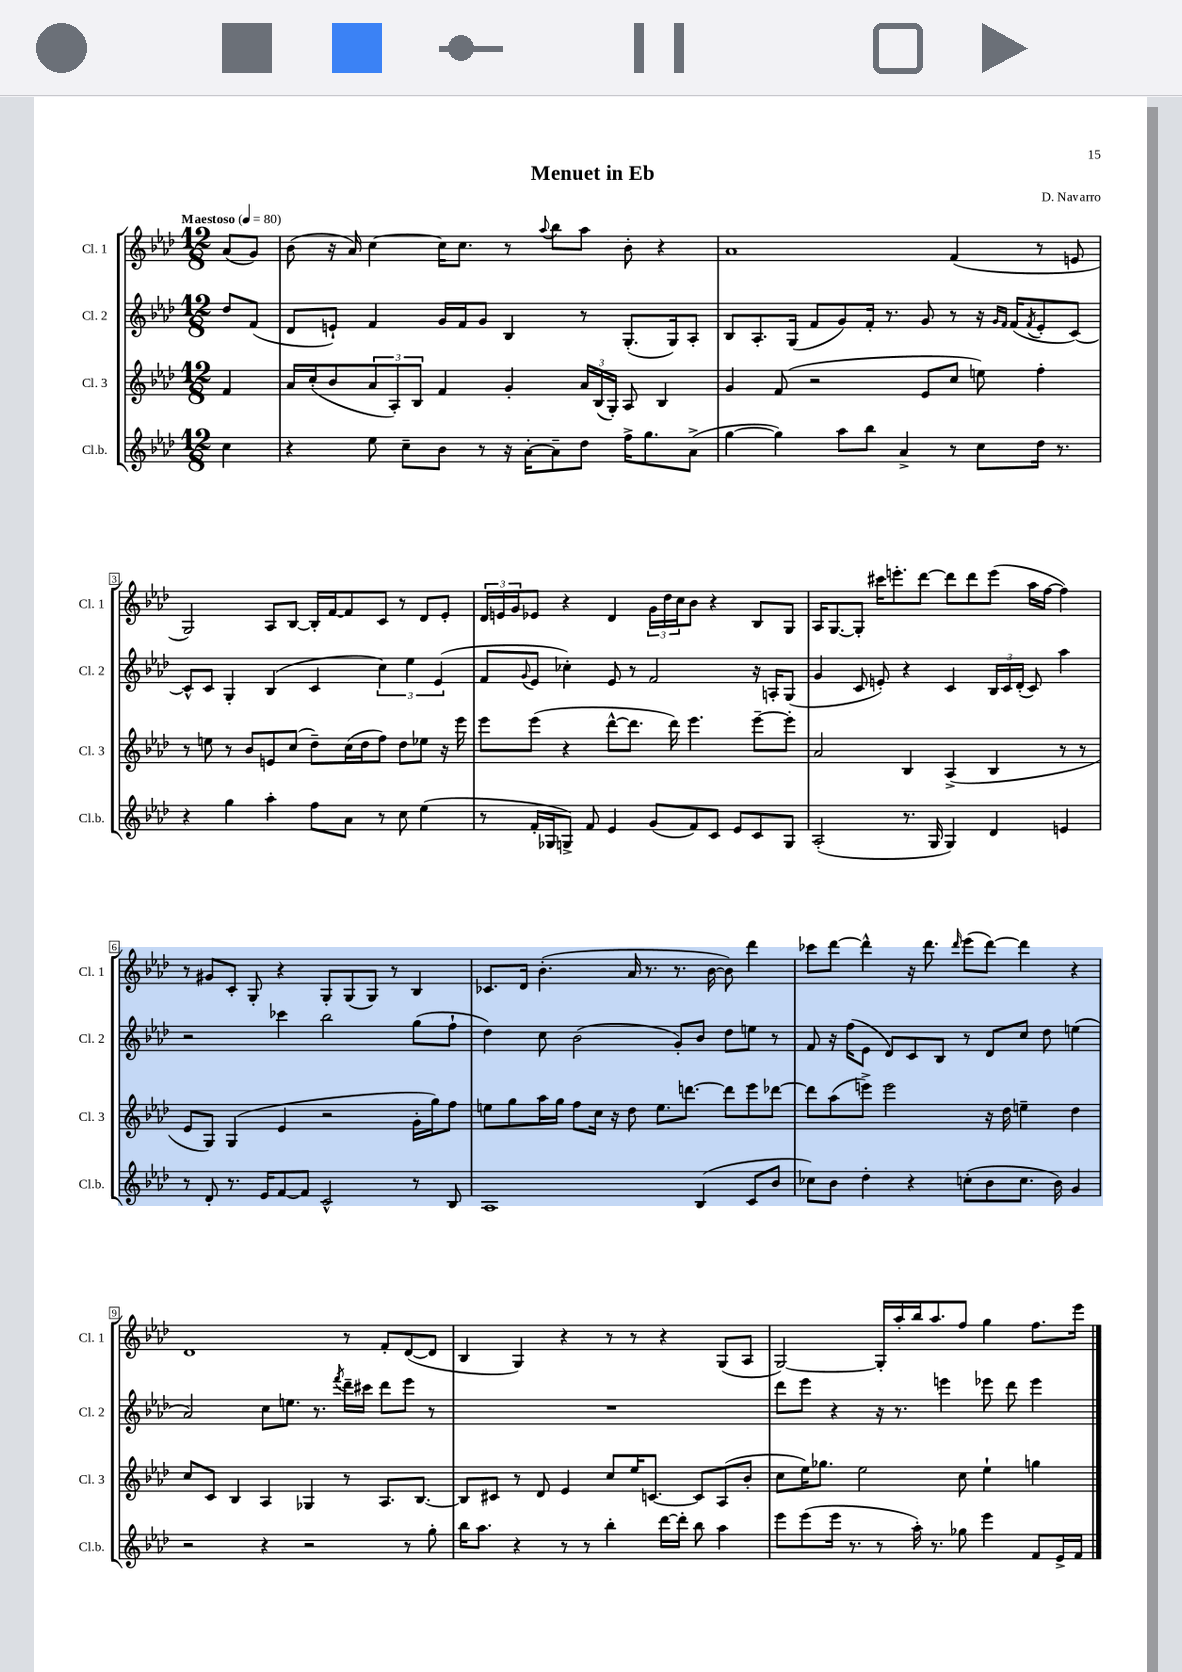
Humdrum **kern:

**kern	**kern	**kern	**kern
*part4	*part3	*part2	*part1
*staff4	*staff3	*staff2	*staff1
*I"Cl.b.	*I"Cl. 3	*I"Cl. 2	*I"Cl. 1
*I'Cl.b.	*I'Cl. 3	*I'Cl. 2	*I'Cl. 1
*clefG2	*clefG2	*clefG2	*clefG2
*k[b-e-a-d-]	*k[b-e-a-d-]	*k[b-e-a-d-]	*k[b-e-a-d-]
*M12/8	*M12/8	*M12/8	*M12/8
*MM80	*MM80	*MM80	*MM80
=	=	=	=
!	!	!	!LO:TX:a:B:t=Maestoso
4cc\	4f/	8dd-/L	(8a-/L
.	.	(8f/J	8g/J)
=1	=1	=1	=1
4r	16a-/LL	8d-/L	(8b-\
.	(16cc'/J	.	.
.	8b-/	8en`/J)	16r
.	.	.	16a-/)
8ee-\	12a-/	4f/	[4cc\
.	12A-'/)	.	.
8cc~\L	.	.	.
.	12B-/J	.	.
8b-\J	4f/	16g/LL	16cc\KL]
.	.	16f/J	8.cc\J
8r	.	8g/J	.
16r	4g'/	4B-/	8r
[16a-'\KL	.	.	.
.	.	.	8qqaa-/
8a-~\]	.	.	8bb-\L
8dd-\J	24a-/LL	8r	8aa-\J
.	(24B-/	.	.
.	24G'/JJ)	.	.
16ff^\KL	8A-/	(8.G'/L	8b-'\
8.gg\	.	.	.
.	4B-/	.	4r
.	.	16G/k)	.
(8a-^\J	.	8A-'/J	.
=2	=2	=2	=2
[4gg\	4g/	8B-/L	1a-
.	.	8.A-'/	.
4gg\])	(8f/	.	.
.	.	(16G/Jk	.
.	2r	8f/L	.
8aa-\L	.	8g/)	.
8bb-\J	.	16f'/Jk	.
.	.	8.r	.
4a-^/	.	.	.
.	8e-/L	8g/	.
8r	8cc/J	8r	(4f/
8cc\L	8een\)	16r	.
.	.	16qqg/LL	.
.	.	16qqf/JJ	.
.	.	(16f/KL	.
.	.	8qf/	.
16dd-\Jk	4ff'\	8e-'/	8r
8.r	.	.	.
.	.	[8c/J)	8en/
!!LO:LB:g=z
=3	=3	=3	=3
4r	8r	8c^^/L]	2G/)
.	8een\	8c/J	.
4gg\	8r	4G'/	.
.	8b-/L	.	.
4aa-'\	8en/	(4B-/	8A-/L
.	(8cc/J	.	[8B-/J
8ff\L	8dd-~\L)	4c/	16B-'/LL]
.	.	.	[16f/J
8a-\J	(16cc\L	.	8f/]
.	16dd-\J	.	.
8r	8ff\J)	6cc\)	8c/J
8cc\	8dd-\L	.	8r
.	.	6ee-\	.
(4ee-\	8ee-X\J	.	8d-/L
.	.	(6e-/	.
.	16r	.	8e-'/J
.	16eee-\	.	.
=4	=4	=4	=4
8r	8eee-\L	8f/L	24d-/LL
.	.	.	24en/
.	.	.	24g/J
.	.	8qqg/	.
16f'/LL	(8eee-\J	8e-/J	8e-X/J
16G-X/J	.	.	.
8Gn^/J)	4r	4cc-X'\)	4r
8f/	.	.	.
4e-/	[8ddd-^^\L	8e-/	4d-/
.	8.ddd-\J]	8r	.
(8g/L	.	2f/	24g\LL
.	.	.	24dd-\
.	16ddd-\)	.	.
.	.	.	24cc\J
8f/)	4.eee-\	.	8b-\J
8c/J	.	.	4r
8e-/L	.	.	.
8c/	[8eee-~\L	16r	8B-/L
.	.	16An'/KL	.
8G/J	8eee-'\J]	(8G/J	8G/J
=5	=5	=5	=5
(2A-'/	2a-/	4g/	16A-/KL
.	.	.	[8.G/
.	.	8c/	8G'/J]
.	.	8en'/)	16ccc#X\KL
.	.	.	8.eeen'\
8.r	4B-/	4r	.
.	.	.	[8ddd-\J
16G/	.	.	.
4G/)	(4A-^/	4c/	8ddd-\L]
.	.	.	8ddd-\
4d-/	4B-/	24B-/LL	(8eee\J
.	.	24c/	.
.	.	(24d-'/JJ	.
.	.	8c/)	16aa-\LL
.	.	.	[16ff\JJ
4en/	8r	4aa-\	4ff\])
.	8r	.	.
!!LO:LB:g=z
=6	=6	=6	=6
8r	8e-/L	2r	8r
8d-'/	8G/J)	.	8g#X/L
8.r	(4G/	.	8c'/J
.	.	.	8G'/
16e-/KL	.	.	.
[8f/	4e-/	4ccc-X\	4r
8f/J]	.	.	.
2c^^/	2r	2bb-\	8G'/L
.	.	.	(8G/
.	.	.	8G/J)
.	.	.	8r
8r	16g'\LL	(8gg\L	4B-/
.	16gg\J)	.	.
8B-/	8ff\J	8ff`\J	.
=7	=7	=7	=7
1A-	8een\L	4dd-\)	8.c-X/L
.	8gg\	.	.
.	.	.	16d-/Jk
.	16aa-\L	8cc\	(4.b-'\
.	16gg\JJ	.	.
.	8ff\L	(2b-\	.
.	16cc\Jk	.	.
.	16r	.	.
.	8dd-\	.	16a-/
.	.	.	8.r
.	8.ee\L	.	.
.	.	8g'/L)	8.r
.	[8.dddn\J	.	.
(4B-/	.	8b-/J	.
.	.	.	[16b-\
.	8ddd\L]	8dd-\L	8b-\])
8c/L	8eee-\	8een\J	4ddd-\
8b-/J	[8ddd-X\J	8r	.
=8	=8	=8	=8
8cc-X\L)	8ddd-\L]	8f/	8ccc-X\L
8b-\J	(8aa-\	16r	[8ddd-\J
.	.	(16ff\KL	.
4dd-'\	8eeen^\J)	8e-\J	4ddd-^^\]
.	2eee\	8d-/L)	.
4r	.	8c/	16r
.	.	.	8.ddd-\
.	.	8B-/J	.
.	.	.	16qqddd-/
(8ccn'\L	.	8r	(8eee-\L
8b-\	16r	8d-/L	[8ddd-\J)
.	16dd-\	.	.
8.cc\J	4een~\	8cc/J	4ddd-\]
.	.	8dd-\	.
16b-\)	.	.	.
4g/	4dd-\	(4een\	4r
!!LO:LB:g=z
=9	=9	=9	=9
2r	8cc/L	2a-/)	1d-
.	8c/J	.	.
.	4B-/	.	.
4r	4A-/	8cc\L	.
.	.	8.een\J	.
2r	4G-X/	.	.
.	.	8.r	.
.	.	8qfff/	.
.	8r	16ddd-~\LL	8r
.	.	16ccc#X\JJ	.
.	8.A-/L	8ddd-\L	8f'/L
8r	.	8eee-\J	([8d-/
.	[8.B-/J	.	.
8gg'\	.	8r	8d-/J]
=10	=10	=10	=10
16bb-\KL	8B-/L]	1.r	4B-/
8.aa-\J	.	.	.
.	8c#X/J	.	.
4r	8r	.	4G/)
.	8d-/	.	.
8r	4e-/	.	4r
8r	.	.	.
4bb-'\	8cc/L	.	8r
.	16ee-/K	.	8r
.	[8.cn/J	.	.
[16ddd-\LL	.	.	4r
16ddd-'\JJ]	.	.	.
8bb-\	8c/L]	.	.
4aa-\	(8A-/	.	(8G/L
.	8b-'/J	.	8A-/J
=11	=11	=11	=11
8eee-\L	8cc\L	8ddd-\L	[2G/)
(8eee-\	16ee-\K)	8eee-\J	.
.	8.gg-X\J	.	.
16eee-\Jk	.	4r	.
8.r	.	.	.
.	2ee-\	.	.
8r	.	16r	16G'/LL]
.	.	8.r	16aa-'/
16aa-'\)	.	.	16bb-/J
8.r	.	.	8.aa-/
.	.	4eeen\	.
8gg-X\	8cc\	.	8ff/J
4eee-\	4ee-`\	8eee-X\	4gg\
.	.	8ddd-\	.
8f/L	4ggn\	4eee-\	8.ff\L
16e-^/L	.	.	.
16f/JJ	.	.	16eee-\Jk
==	==	==	==
*-	*-	*-	*-
